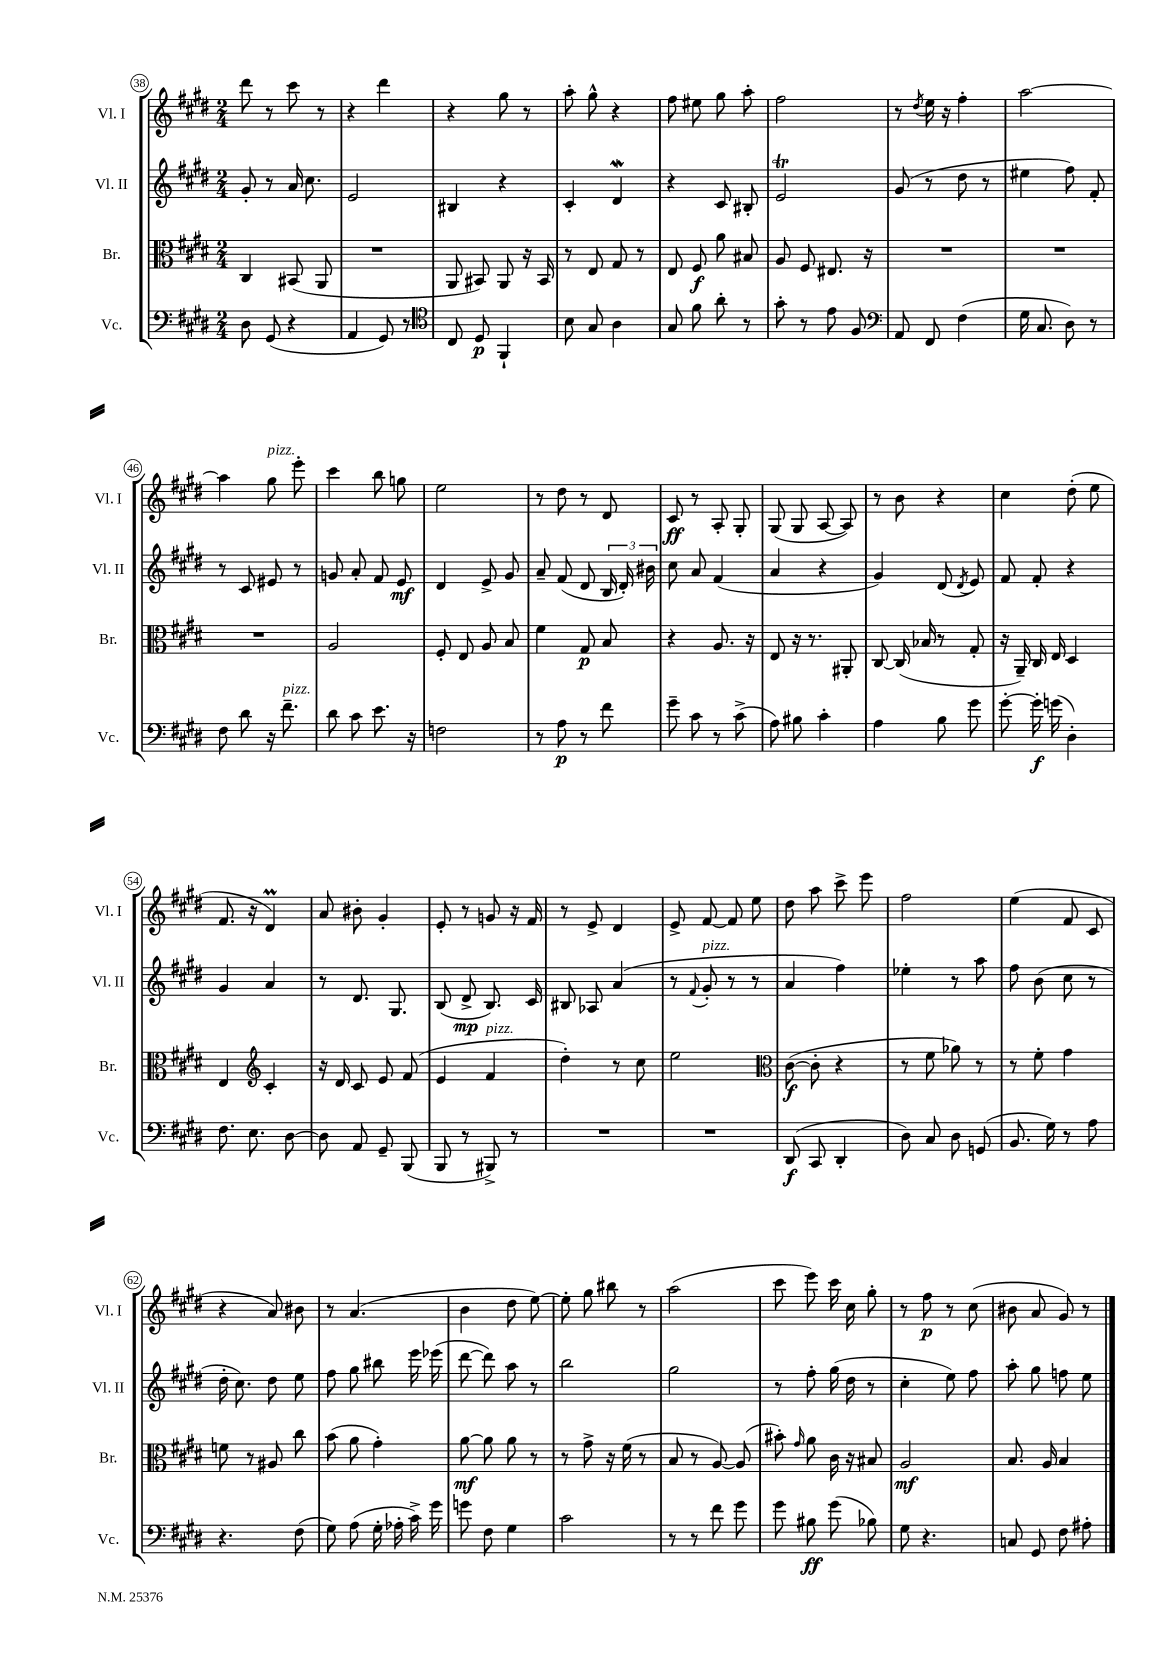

**kern	**dynam	**kern	**dynam	**kern	**dynam	**kern	**dynam
*part4	*part4	*part3	*part3	*part2	*part2	*part1	*part1
*staff4	*staff4	*staff3	*staff3	*staff2	*staff2	*staff1	*staff1
*I"Vc.	*	*I"Br.	*	*I"Vl. II	*	*I"Vl. I	*
*I'Vc.	*	*I'Br.	*	*I'Vl. II	*	*I'Vl. I	*
*clefF4	*	*clefC3	*	*clefG2	*	*clefG2	*
*k[f#c#g#d#]	*	*k[f#c#g#d#]	*	*k[f#c#g#d#]	*	*k[f#c#g#d#]	*
*M2/4	*	*M2/4	*	*M2/4	*	*M2/4	*
=38	=38	=38	=38	=38	=38	=38	=38
8D#\	.	4C#/	.	8g#'/	.	8ddd#\	.
(8GG#/	.	.	.	8r	.	8r	.
4r	.	(8BB#X/	.	16a/	.	8ccc#\	.
.	.	.	.	8.cc#\	.	.	.
.	.	8AA/	.	.	.	8r	.
=39	=39	=39	=39	=39	=39	=39	=39
4AA/	.	2r	.	2e/	.	4r	.
8GG#/)	.	.	.	.	.	4ddd#\	.
8r	.	.	.	.	.	.	.
=40	=40	=40	=40	=40	=40	=40	=40
*clefC4	*	*	*	*	*	*	*
8C#/	.	8AA/	.	4B#X/	.	4r	.
8D#/	p	8BB#X/)	.	.	.	.	.
4FF#`/	.	8AA/	.	4r	.	8gg#\	.
.	.	16r	.	.	.	8r	.
.	.	16BB#/	.	.	.	.	.
=41	=41	=41	=41	=41	=41	=41	=41
8B\	.	8r	.	4c#'/	.	8aa'\	.
8G#/	.	8E/	.	.	.	8gg#^^\	.
4A\	.	8G#/	.	4d#W/	.	4r	.
.	.	8r	.	.	.	.	.
=42	=42	=42	=42	=42	=42	=42	=42
8G#/	.	8E/	.	4r	.	8ff#\	.
8f#\	.	8F#/	f	.	.	8ee#X\	.
8a'\	.	8a\	.	8c#/	.	8gg#\	.
8r	.	8B#X/	.	8B#X'/	.	8aa'\	.
=43	=43	=43	=43	=43	=43	=43	=43
8g#'\	.	8A/	.	2eT/	.	2ff#\	.
8r	.	8F#/	.	.	.	.	.
8e\	.	8.E#X/	.	.	.	.	.
8F#/	.	.	.	.	.	.	.
.	.	16r	.	.	.	.	.
=44	=44	=44	=44	=44	=44	=44	=44
*clefF4	*	*	*	*	*	*	*
8AA/	.	2r	.	(8g#/	.	8r	.
.	.	.	.	.	.	8qdd#/	.
8FF#/	.	.	.	8r	.	16ee\	.
.	.	.	.	.	.	16r	.
(4F#\	.	.	.	8dd#\	.	4ff#'\	.
.	.	.	.	8r	.	.	.
=45	=45	=45	=45	=45	=45	=45	=45
16G#\	.	2r	.	4ee#X\	.	[2aa\	.
8.C#/	.	.	.	.	.	.	.
8D#\)	.	.	.	8ff#\)	.	.	.
8r	.	.	.	8f#'/	.	.	.
!!LO:LB:g=z
=46	=46	=46	=46	=46	=46	=46	=46
8F#\	.	2r	.	8r	.	4aa\]	.
8d#\	.	.	.	8c#/	.	.	.
!	!	!	!	!	!	!LO:TX:a:i:t=pizz.	!
16r	.	.	.	8e#X/	.	8gg#\	.
!LO:TX:a:i:t=pizz.	!	!	!	!	!	!	!
8.f#~\	.	.	.	.	.	.	.
.	.	.	.	8r	.	8eee'\	.
=47	=47	=47	=47	=47	=47	=47	=47
8d#\	.	2A/	.	8gn/	.	4ccc#\	.
8c#\	.	.	.	8a'/	.	.	.
8.e\	.	.	.	8f#/	.	8bb\	.
.	.	.	.	8e/	mf	8ggn\	.
16r	.	.	.	.	.	.	.
=48	=48	=48	=48	=48	=48	=48	=48
2Fn\	.	8F#'/	.	4d#/	.	2ee\	.
.	.	8E/	.	.	.	.	.
.	.	8A/	.	8e^/	.	.	.
.	.	8B/	.	8g#/	.	.	.
=49	=49	=49	=49	=49	=49	=49	=49
8r	.	4f#\	.	8a~/	.	8r	.
8A\	p	.	.	(8f#/	.	8dd#\	.
8r	.	8G#/	p	8d#/	.	8r	.
8f#\	.	8B/	.	24B/	.	8d#/	.
.	.	.	.	24d#'/)	.	.	.
.	.	.	.	24b#X\	.	.	.
=50	=50	=50	=50	=50	=50	=50	=50
8g#~\	.	4r	.	8cc#\	.	8c#/	ff
8c#\	.	.	.	8a/	.	8r	.
8r	.	8.A/	.	(4f#/	.	8A'/	.
(8c#^\	.	.	.	.	.	8G#'/	.
.	.	16r	.	.	.	.	.
=51	=51	=51	=51	=51	=51	=51	=51
8A\)	.	8E/	.	4a/	.	(8G#/	.
8B#X\	.	16r	.	.	.	8G#/	.
.	.	8.r	.	.	.	.	.
4c#'\	.	.	.	4r	.	[8A/	.
.	.	8AA#X'/	.	.	.	8A/])	.
=52	=52	=52	=52	=52	=52	=52	=52
4A\	.	[8C#/	.	4g#/)	.	8r	.
.	.	(16C#/]	.	.	.	8b\	.
.	.	16B-X/	.	.	.	.	.
8B\	.	8r	.	(8d#/	.	4r	.
.	.	.	.	8qd#/	.	.	.
8g#\	.	8G#'/	.	8e/)	.	.	.
=53	=53	=53	=53	=53	=53	=53	=53
[8g#'\	.	16r	.	8f#/	.	4cc#\	.
.	.	16AA~/)	.	.	.	.	.
16g#'\]	f	16C#/	.	8f#'/	.	.	.
(16gn\	.	16E/	.	.	.	.	.
4D#'\)	.	4D#/	.	4r	.	(8dd#'\	.
.	.	.	.	.	.	8ee\	.
!!LO:LB:g=z
=54	=54	=54	=54	=54	=54	=54	=54
8.F#\	.	4E/	.	4g#/	.	8.f#/	.
8.E\	.	.	.	.	.	16r	.
*	*	*clefG2	*	*	*	*	*
.	.	4c#'/	.	4a/	.	4d#m/)	.
[8D#\	.	.	.	.	.	.	.
=55	=55	=55	=55	=55	=55	=55	=55
8D#\]	.	16r	.	8r	.	8a/	.
.	.	16d#/	.	.	.	.	.
8AA/	.	8c#/	.	8.d#/	.	8b#X'\	.
8GG#~/	.	8e/	.	.	.	4g#'/	.
.	.	.	.	8.G#/	.	.	.
(8BBB/	.	(8f#/	.	.	.	.	.
=56	=56	=56	=56	=56	=56	=56	=56
8BBB/	.	4e/	.	(8B/	.	8e'/	.
8r	.	.	.	8d#^/	mp	8r	.
!	!	!LO:TX:a:i:t=pizz.	!	!	!	!	!
8BBB#X^/)	.	4f#/	.	8.B/)	.	8gn/	.
8r	.	.	.	.	.	16r	.
.	.	.	.	16c#/	.	16f#/	.
=57	=57	=57	=57	=57	=57	=57	=57
2r	.	4dd#'\)	.	8B#X/	.	8r	.
.	.	.	.	8A-X/	.	8e^/	.
.	.	8r	.	(4a/	.	4d#/	.
.	.	8cc#\	.	.	.	.	.
=58	=58	=58	=58	=58	=58	=58	=58
2r	.	2ee\	.	8r	.	8e^/	.
.	.	.	.	8qqf#/	.	.	.
!	!	!	!	!LO:TX:a:i:t=pizz.	!	!	!
.	.	.	.	8g#'/	.	[8f#/	.
.	.	.	.	8r	.	8f#/]	.
.	.	.	.	8r	.	8ee\	.
=59	=59	=59	=59	=59	=59	=59	=59
*	*	*clefC3	*	*	*	*	*
(8DD#/	f	([8c#\	f	4a/	.	8dd#\	.
8CC#/	.	8c#'\]	.	.	.	8aa\	.
4DD#'/	.	4r	.	4ff#\)	.	8ccc#^\	.
.	.	.	.	.	.	8eee\	.
=60	=60	=60	=60	=60	=60	=60	=60
8D#\)	.	8r	.	4ee-X'\	.	2ff#\	.
8C#/	.	8f#\	.	.	.	.	.
8D#\	.	8a-X\)	.	8r	.	.	.
(8GGn/	.	8r	.	8aa\	.	.	.
=61	=61	=61	=61	=61	=61	=61	=61
8.BB/	.	8r	.	8ff#\	.	(4ee\	.
.	.	8f#'\	.	(8b\	.	.	.
16G#\)	.	.	.	.	.	.	.
8r	.	4g#\	.	8cc#\	.	8f#/	.
8A\	.	.	.	8r	.	8c#/	.
!!LO:LB:g=z
=62	=62	=62	=62	=62	=62	=62	=62
4.r	.	8fn\	.	16dd#'\	.	4r	.
.	.	.	.	8.cc#\)	.	.	.
.	.	8r	.	.	.	.	.
.	.	8A#X/	.	8dd#\	.	8a/)	.
(8F#\	.	8cc#\	.	8ee\	.	8b#X\	.
=63	=63	=63	=63	=63	=63	=63	=63
8G#\)	.	(8b\	.	8ff#\	.	8r	.
(8A\	.	8a\	.	8gg#\	.	(4.a/	.
16G#'\	.	4g#'\)	.	8bb#X\	.	.	.
16A-X'\	.	.	.	.	.	.	.
16c#^\)	.	.	.	16eee\	.	.	.
16g#\	.	.	.	(16eee-X\	.	.	.
=64	=64	=64	=64	=64	=64	=64	=64
8gn\	.	[8a\	mf	[8ddd#\	.	4b\	.
8F#\	.	8a\]	.	8ddd#\])	.	.	.
4G#\	.	8a\	.	8aa\	.	8dd#\	.
.	.	8r	.	8r	.	[8ee\)	.
=65	=65	=65	=65	=65	=65	=65	=65
2c#\	.	8r	.	2bb\	.	8ee'\]	.
.	.	8g#^\	.	.	.	8gg#\	.
.	.	16r	.	.	.	8bb#X\	.
.	.	(16f#\	.	.	.	.	.
.	.	8r	.	.	.	8r	.
=66	=66	=66	=66	=66	=66	=66	=66
8r	.	8B/	.	2gg#\	.	(2aa\	.
8r	.	8r	.	.	.	.	.
8f#\	.	[8A/)	.	.	.	.	.
8g#\	.	(8A/]	.	.	.	.	.
=67	=67	=67	=67	=67	=67	=67	=67
8g#\	.	8b#X'\)	.	8r	.	8ccc#\	.
.	.	16qqg#/	.	.	.	.	.
8B#X\	ff	8a\	.	8ff#'\	.	8eee\)	.
(8g#\	.	16c#\	.	(16gg#\	.	16ccc#\	.
.	.	16r	.	16dd#\	.	16cc#\	.
8B-X\)	.	8B#X/	.	8r	.	8gg#'\	.
=68	=68	=68	=68	=68	=68	=68	=68
8G#\	.	2A/	mf	4cc#'\	.	8r	.
4.r	.	.	.	.	.	8ff#\	p
.	.	.	.	8ee\)	.	8r	.
.	.	.	.	8ff#\	.	(8cc#\	.
=69	=69	=69	=69	=69	=69	=69	=69
8Cn/	.	8.B/	.	8aa'\	.	8b#X\	.
8GG#/	.	.	.	8gg#\	.	8a/	.
.	.	16A/	.	.	.	.	.
8F#\	.	4B/	.	8ffn\	.	8g#/)	.
8A#X'\	.	.	.	8ee\	.	8r	.
==	==	==	==	==	==	==	==
*-	*-	*-	*-	*-	*-	*-	*-
